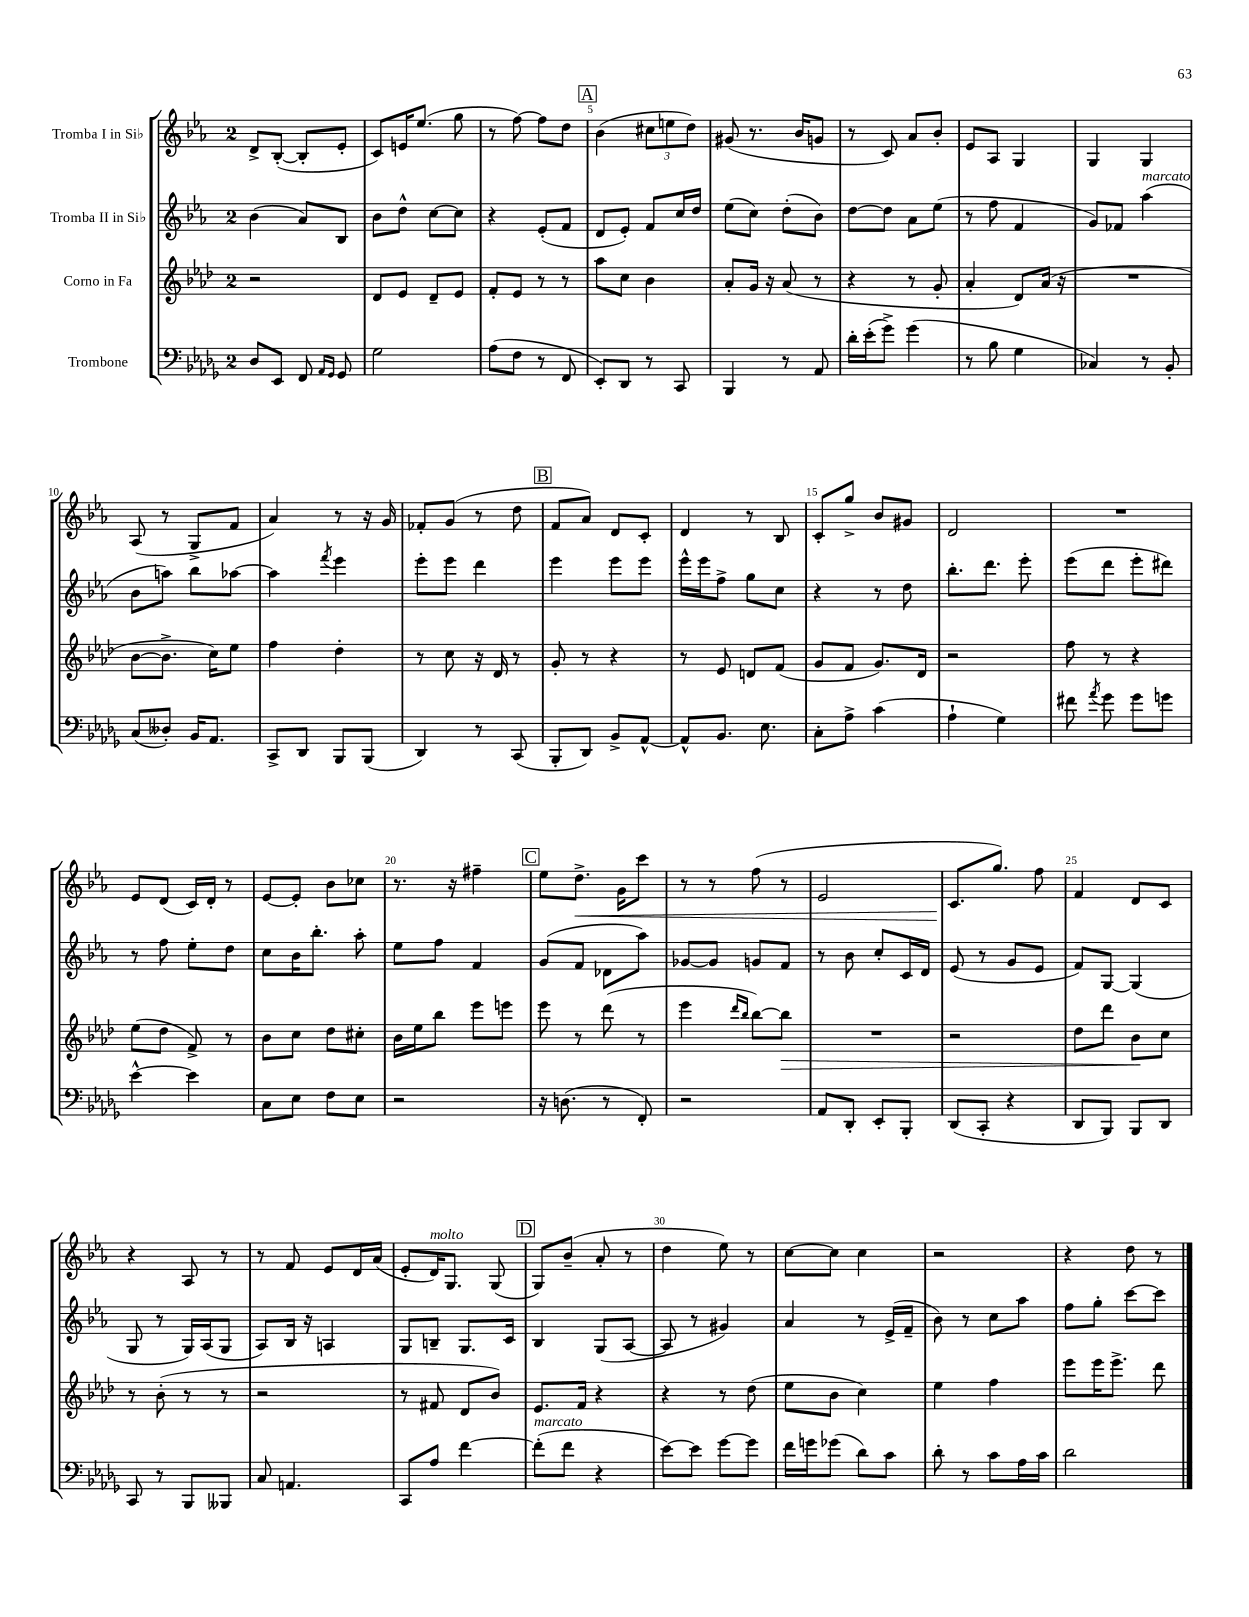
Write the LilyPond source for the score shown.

<<
\new StaffGroup <<
\new Staff = "s0" \with { instrumentName = "Tromba I in Sib" } {
    \clef treble \key ees \major \once \override Staff.TimeSignature.style = #'single-digit \time 2/4
    \autoBeamOff d'8[-> bes8]~-.( bes8[-. ees'8]-. |
    c'8[) e'16 ees''8.]( g''8 |
    r8 f''8~) f''8[ d''8] |
    \mark \markup { \box "A" } bes'4( \tuplet 3/2 { cis''8[ e''8 d''8]) } |
    gis'8( r8. bes'16[ g'8] |
    r8 c'8) aes'8[ bes'8]-. |
    ees'8[ aes8] g4 |
    g4 g4 |
    aes8( r8 g8[-> f'8] |
    aes'4) r8 r16 g'16 |
    fes'8[-. g'8]( r8 d''8 |
    \mark \markup { \box "B" } f'8[ aes'8]) d'8[ c'8]-. |
    d'4 r8 bes8 |
    c'8[-. g''8]-> bes'8[ gis'8] |
    d'2 |
    R2 |
    ees'8[ d'8]( c'16[) d'16]-. r8 |
    ees'8[~ ees'8]-. bes'8[ ces''8] |
    r8. r16 fis''4-- |
    \mark \markup { \box "C" } ees''8[ d''8.]->\< g'16[ c'''8] |
    r8 r8 f''8( r8 |
    ees'2 |
    c'8.[\! g''8.]) f''8 |
    f'4 d'8[ c'8] |
    r4 aes8 r8 |
    r8 f'8 ees'8[ d'16 aes'16]( |
    ees'8[-. d'16^\markup { \italic "molto" }) g8.] g8( |
    \mark \markup { \box "D" } g8[) bes'8]--( aes'8-. r8 |
    d''4 ees''8) r8 |
    c''8[~ c''8] c''4 |
    r2 |
    r4 d''8 r8 \bar "|." |
}
\new Staff = "s1" \with { instrumentName = "Tromba II in Sib" } {
    \clef treble \key ees \major \once \override Staff.TimeSignature.style = #'single-digit \time 2/4
    \autoBeamOff bes'4( aes'8[) bes8] |
    bes'8[ d''8]-^ c''8[~ c''8] |
    r4 ees'8[-.( f'8] |
    \mark \markup { \box "A" } d'8[ ees'8]-.) f'8[ c''16 d''16] |
    ees''8[( c''8]) d''8[-.( bes'8]) |
    d''8[~ d''8] aes'8[ ees''8]( |
    r8 f''8 f'4 |
    g'8[) fes'8] aes''4^\markup { \italic "marcato" }( |
    bes'8[ a''8]) bes''8[ aes''8]~ |
    aes''4 \acciaccatura { f'''8 } ees'''4 |
    ees'''8[-. ees'''8] d'''4 |
    \mark \markup { \box "B" } ees'''4 ees'''8[ ees'''8] |
    ees'''16[-^ ees'''16 f''8]-> g''8[ c''8] |
    r4 r8 d''8 |
    bes''8.[-. d'''8.] ees'''8-. |
    ees'''8[( d'''8] ees'''8[-. dis'''8]) |
    r8 f''8 ees''8[-. d''8] |
    c''8[ bes'16 bes''8.]-. aes''8-. |
    ees''8[ f''8] f'4 |
    \mark \markup { \box "C" } g'8[( f'8] des'8[ aes''8]) |
    ges'8[~ ges'8] g'8[ f'8] |
    r8 bes'8 c''8[-. c'16 d'16] |
    ees'8( r8 g'8[ ees'8] |
    f'8[) g8]~ g4( |
    g8 r8 g16[) aes16( g8] |
    aes8[) bes16] r16 a4 |
    g8[ b8]-- g8.[ c'16] |
    \mark \markup { \box "D" } bes4 g8[( aes8]~ |
    aes8 r8 gis'4) |
    aes'4 r8 ees'16[->( f'16]-- |
    bes'8) r8 c''8[ aes''8] |
    f''8[ g''8]-. c'''8[~ c'''8] \bar "|." |
}
\new Staff = "s2" \with { instrumentName = "Corno in Fa" } {
    \clef treble \key aes \major \once \override Staff.TimeSignature.style = #'single-digit \time 2/4
    \autoBeamOff r2 |
    des'8[ ees'8] des'8[-- ees'8] |
    f'8[-. ees'8] r8 r8 |
    \mark \markup { \box "A" } aes''8[ c''8] bes'4 |
    aes'8[-. g'16] r16 aes'8( r8 |
    r4 r8 g'8-. |
    aes'4-. des'8[) aes'16]( r16 |
    R2 |
    bes'8[~ bes'8.]-> c''16[) ees''8] |
    f''4 des''4-. |
    r8 c''8 r16 des'16 r8 |
    \mark \markup { \box "B" } g'8-. r8 r4 |
    r8 ees'8 d'8[ f'8]( |
    g'8[ f'8] g'8.[) des'16] |
    r2 |
    f''8 r8 r4 |
    ees''8[( des''8] f'8->) r8 |
    bes'8[ c''8] des''8[ cis''8]-. |
    bes'16[ ees''16 bes''8] ees'''8[ e'''8] |
    \mark \markup { \box "C" } ees'''8 r8 des'''8( r8 |
    ees'''4 \grace { des'''16[ bes''16] } bes''8[~) bes''8]\> |
    R2 |
    r2 |
    des''8[ des'''8] bes'8[\! c''8] |
    r8 bes'8-.( r8 r8 |
    r2 |
    r8 fis'8 des'8[ bes'8]) |
    \mark \markup { \box "D" } ees'8.[ f'16] r4 |
    r4 r8 des''8( |
    ees''8[ bes'8] c''4) |
    ees''4 f''4 |
    ees'''8[ ees'''16 ees'''8.]-> des'''8 \bar "|." |
}
\new Staff = "s3" \with { instrumentName = "Trombone" } {
    \clef bass \key des \major \once \override Staff.TimeSignature.style = #'single-digit \time 2/4
    \autoBeamOff des8[ ees,8] f,8 \grace { aes,16[ ges,16] } ges,8 |
    ges2 |
    aes8[( f8] r8 f,8 |
    \mark \markup { \box "A" } ees,8[-.) des,8] r8 c,8 |
    bes,,4 r8 aes,8 |
    des'16[-. ees'16-.( ges'8]->) ges'4( |
    r8 bes8 ges4 |
    ces4) r8 bes,8-. |
    c8[( deses8]-.) bes,16[ aes,8.] |
    c,8[-> des,8] bes,,8[ bes,,8]( |
    des,4) r8 c,8( |
    \mark \markup { \box "B" } bes,,8[-. des,8]) bes,8[-> aes,8]~-^ |
    aes,8[-^ bes,8.] ees8. |
    c8[-. aes8]-> c'4( |
    aes4-! ges4) |
    fis'8 \acciaccatura { aes'8 } ges'8 ges'8[ g'8] |
    ees'4~-^ ees'4 |
    c8[ ees8] f8[ ees8] |
    r2 |
    \mark \markup { \box "C" } r16 d8.( r8 f,8-.) |
    r2 |
    aes,8[ des,8]-. ees,8[-. bes,,8]-. |
    des,8[( c,8]-. r4 |
    des,8[ bes,,8]) bes,,8[ des,8] |
    c,8 r8 bes,,8[ beses,,8] |
    c8 a,4. |
    c,8[ aes8] f'4~ |
    \mark \markup { \box "D" } f'8[-.^\markup { \italic "marcato" }( f'8] r4 |
    ees'8[~) ees'8] ges'8[~ ges'8] |
    f'16[ g'16 ges'8]( des'8[) c'8] |
    des'8-. r8 c'8[ aes16 c'16] |
    des'2 \bar "|." |
}
>>
>>
\layout { \context { \Score currentBarNumber = #2 \override BarNumber.break-visibility = ##(#f #t #t) barNumberVisibility = #(every-nth-bar-number-visible 5) } }
